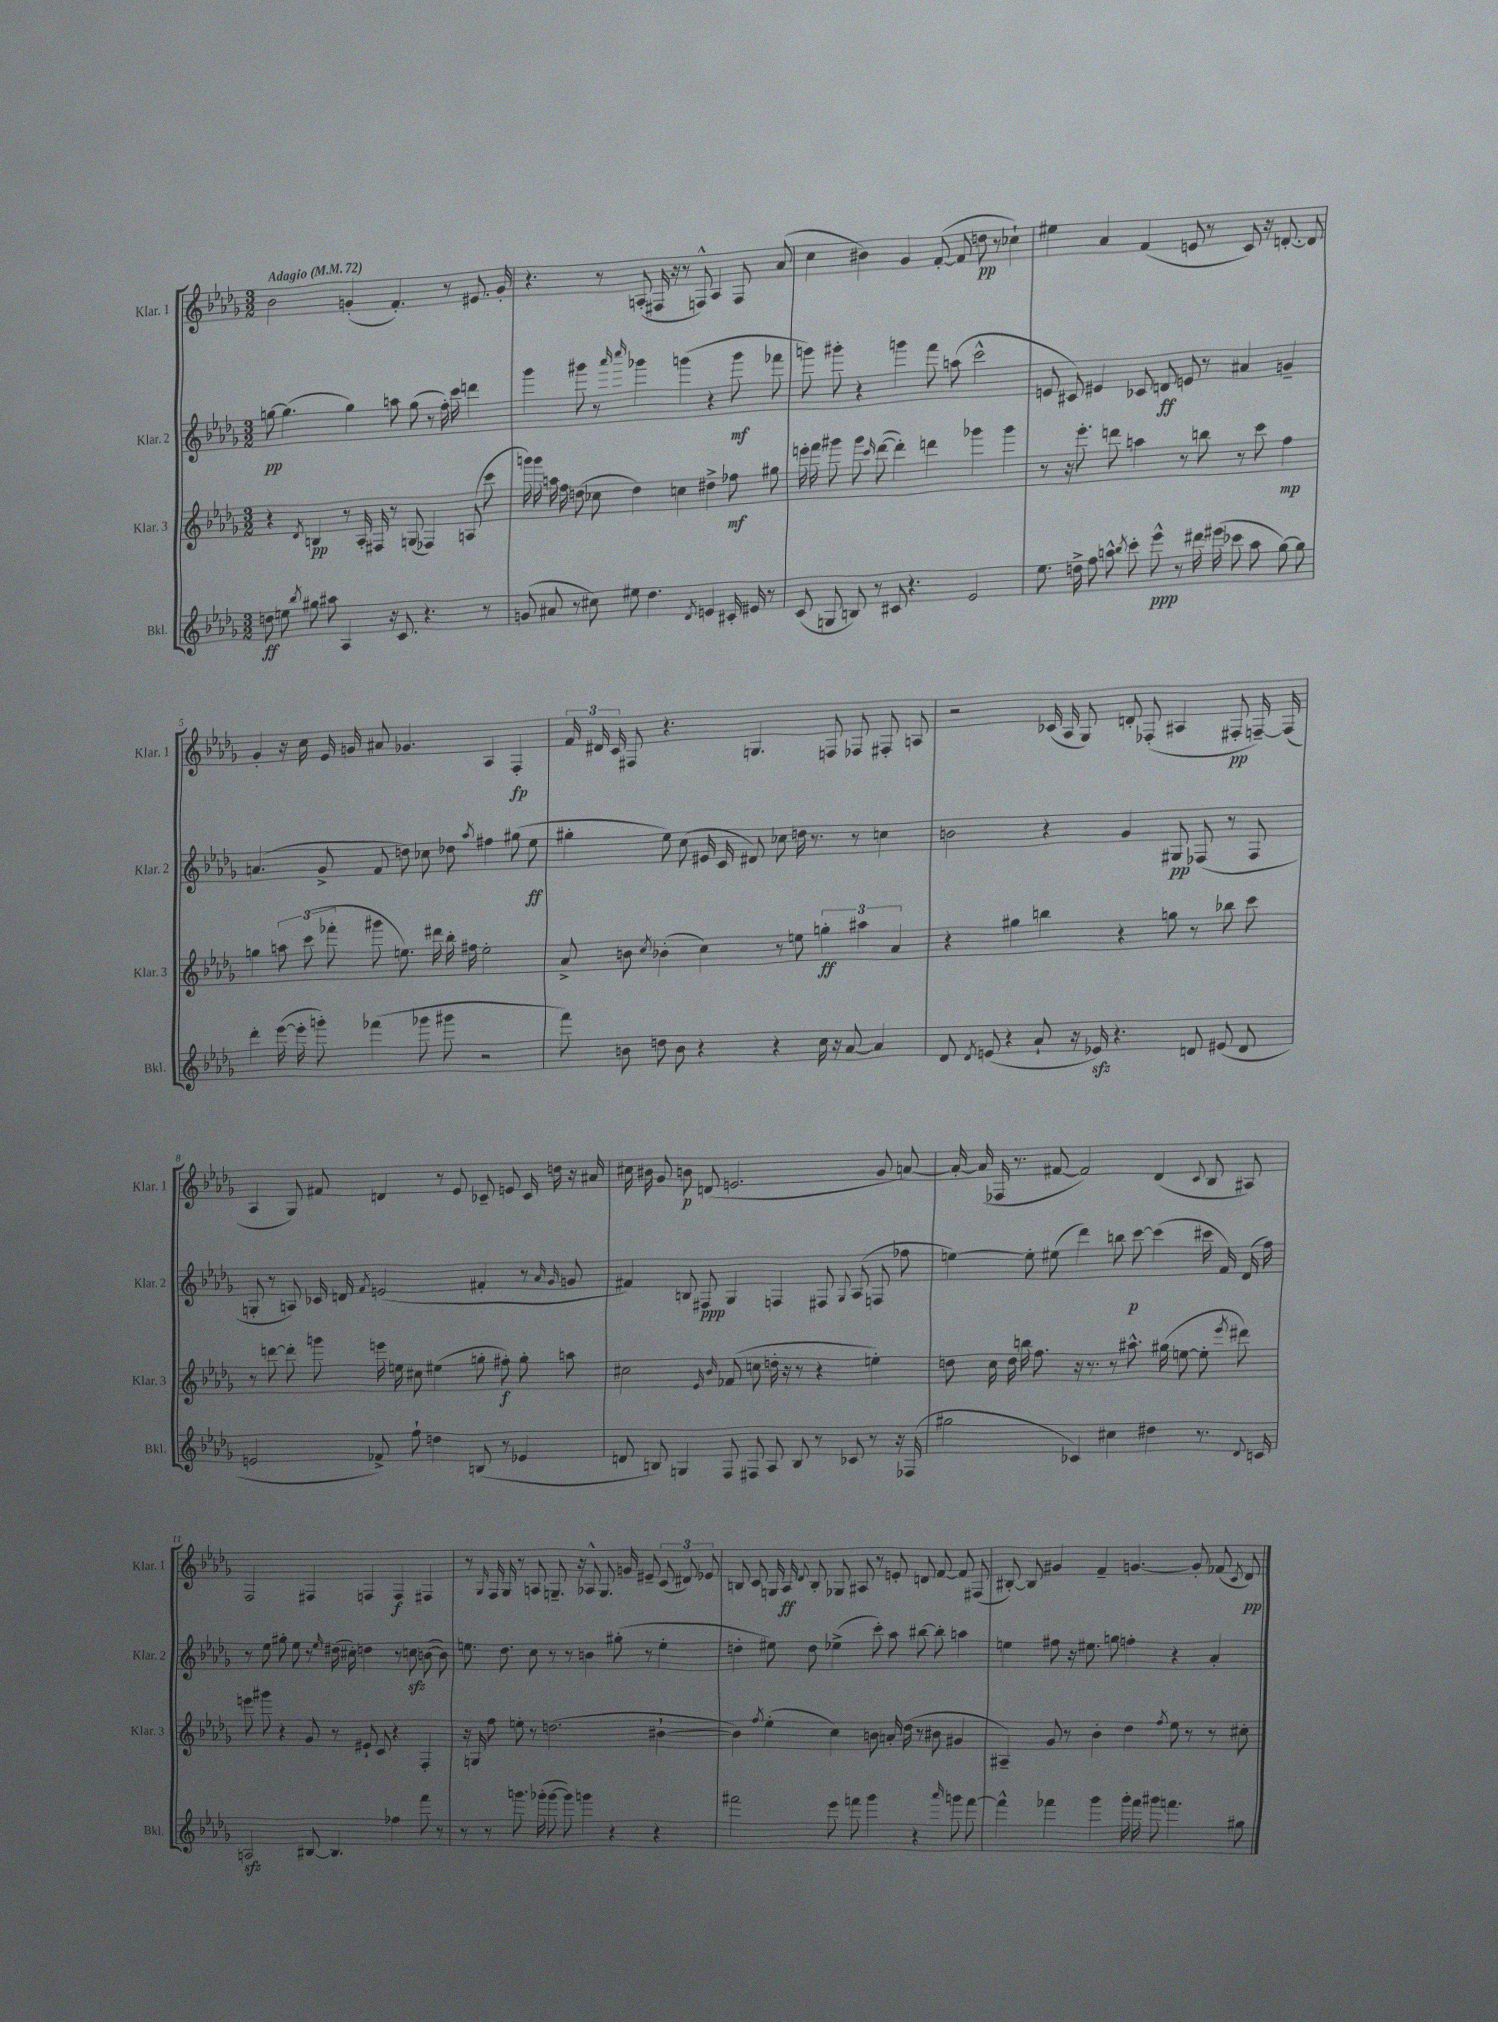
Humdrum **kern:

**kern	**kern	**kern	**kern
*staff4	*staff3	*staff2	*staff1
*clefG2	*clefG2	*clefG2	*clefG2
*k[b-e-a-d-g-]	*k[b-e-a-d-g-]	*k[b-e-a-d-g-]	*k[b-e-a-d-g-]
*M3/2	*M3/2	*M3/2	*M3/2
*MM72	*MM72	*MM72	*MM72
8dd	4r	[8gg	2b-
8ee	.	(4.gg]	.
8qbb-	8qd-	.	.
8gg#	4B	.	.
8aa#	.	.	.
4A-	8r	4gg)	(4g'
.	16A-'	.	.
.	16F#	.	.
16r	8r	8aa	4.f')
8.c	.	.	.
.	(8G	(8gg	.
4.r	4F-)	8r	.
.	.	16ff')	8r
.	.	16ccc	.
.	(8A	4ddd	8.e#
8r	8ccc	.	.
.	.	.	16g'
=	=	=	=
(8g	16ggg)	4ggg-	4.r
.	16ggg	.	.
8a#	16aa	.	.
.	16ff	.	.
8r	(8dd	8ggg#	.
8cc#)	8cc-	8r	8r
.	.	16qqaaa-	.
.	.	16qqcccc	.
8ee#	4dd)	4ggg-	(8A'
4.dd-	.	.	16F#
.	.	.	16r
.	4cc	(4ggg	8r
.	.	.	8F^^)
8qd-	.	.	.
4e	4dd#^	4r	4A
16c#'	8ff-	8ggg	8F
16e#	.	.	.
8r	8gg#	8fff-	(8a-
=	=	=	=
(8c	16eee'	8ggg)	4cc
.	16fff	.	.
8G	8ggg#	8ggg#'	.
8B)	8ggg#	4r	4b#)
.	16qqccc	.	.
8r	([8ddd-	.	.
8c#	4ddd-'])	4ggg	4g-
4.r	.	.	.
.	4ddd	8fff	([8f'
.	.	(8aa	8f]
2e-	4ggg-	2ccc^^	8dd
.	.	.	8r
.	4ggg-	.	4cc-`)
=	=	=	=
8.ee-	8r	8e	4ee#
.	16r	8c#)	.
16dd^	8.eee-'	.	.
8ff	.	4e#	4a-
8aa^^	8ddd	.	.
8qbb-	.	.	.
8ccc'	4aa	8c-	(4f
8eee-^^	.	8d	.
8r	8r	8e	8e
16ddd#	8bb	8r	8r
(16eee#	.	.	.
8ccc-	8r	4a#	8c)
8aa	8ccc	.	16r
.	.	.	[8.d'
[8gg-)	4ff	4g~	.
8gg-]	.	.	8d]
=	=	=	=
4ddd-'	4gg	(4.a	4g-'
([16eee-	12aa	.	16r
16eee-']	.	.	16cc
.	(12ccc	.	.
8ggg')	.	8g-^	16e-
.	12fff-'	.	.
.	.	.	16g
(4fff-	8ggg#	8f	8a#
.	8.ee)	8dd)	4.g-
8ggg-	.	8cc-	.
.	16ddd#	.	.
8ggg#	16bb-'	8dd-	.
.	16ff#	.	.
.	.	8qaa-	.
2r	2ee'	4ff#	4A-
.	.	(8gg#	4F'
.	.	8ee-	.
=	=	=	=
8fff)	8a-^	4gg#'	24f
.	.	.	24d#
.	.	.	24c
8b	8b	.	8F#
.	8qcc	.	.
8dd	(4b-'	8ee-)	4.r
8b	.	(8cc	.
4r	4cc)	16e#	.
.	.	16c	.
.	.	8d#)	4.G
4r	8r	8cc-	.
.	8ee	16dd	.
.	.	8.r	.
16cc	6gg'	.	8F
16r	.	.	.
[8a-	.	8r	8F-
.	6aa#	.	.
4a-]	.	4cc	8F#'
.	6a-	.	.
.	.	.	8A
=	=	=	=
8d-	4r	2b	2r
8qd-	.	.	.
(8e	.	.	.
4r	4gg#	.	.
8a-`	4bb	4r	(16c-
.	.	.	16A-
16r	.	.	8G-)
16e-)	.	.	.
4.r	4r	4g-	8d'
.	.	.	(8F-'
.	8gg	8G#	4A#
8d	8r	(8F-	.
(8e#	8bb-	8r	8F#'
8d	8ccc	8F-	[16F~)
.	.	.	(16F]
=	=	=	=
2e	8r	8G'	4A-
.	[8ddd	8r	.
.	8ddd']	8A)	8G-)
.	8ggg	16c-	8f#
.	.	16d	.
.	.	8qf	.
8f-^)	16eee	(2e	4d
.	16ee	.	.
8ff`	8cc#	.	.
4dd	(4ee#	.	8r
.	.	.	8e-
(8B	8gg'	4f#'	8c-~
8r	8ff#')	.	8e
4e-	8gg'	8r	16c-
.	.	.	16dd
.	.	16qqa-	.
.	.	16qqg-	.
.	8aa	8g	16r
.	.	.	16a#
=	=	=	=
8d	2cc#	4f#)	16cc#
.	.	.	16b#
8B)	.	.	8g-
4G	.	8B	8b
.	.	8F#	(8d
.	16qqe-	.	.
.	16qqb-	.	.
8F	(8f-	4G-	2.e
8F#	8cc	.	.
8A-	16dd'	4F	.
.	16r	.	.
8B	8r	.	.
8r	4r	8F#	.
.	.	8qqG-	.
8c-	.	(8A-	.
8r	4ee')	8F	8g-
16r	.	8ff-	[8a)
(16F-	.	.	.
=	=	=	=
2gg#	8dd	[4ee)	16a'_
.	.	.	(16a]
.	16cc	.	16F-
.	16dd	.	8.r
.	16bb	8ee']	.
.	8.ff	.	.
.	.	(8ee#	[8f#
4c-)	16r	4ddd-)	2f#])
.	8.r	.	.
4cc#	8r	8bb	.
.	8.aa#^^	[8ccc	.
4dd#	.	(4ccc]	(4d-
.	(16gg#	.	.
.	[8ee	.	.
.	.	.	8qqc
8.r	8ee']	16ccc#	8B-
.	.	16f)	.
.	8qeee-	.	.
.	8ddd#)	(16d-	8A#)
8qqd-	.	.	.
16c	.	16ff)	.
=	=	=	=
2A	8eee	8r	2F
.	8ggg#	8ee-	.
.	4r	8gg#'	.
.	.	8ee-	.
[8B#	8g-	8r	4F#
.	.	16qqee-	.
4.B#]	8r	(16dd#	.
.	.	16cc#')	.
.	8e#`	4dd	4F
.	8c	.	.
4ff-	4r	8r	4F
.	.	8cc	.
8fff	4F'	([8b	4F#
8r	.	8b])	.
=	=	=	=
8r	16r	8.ee	8r
.	16G	.	.
.	.	.	16qqG-
8r	8ff	.	16F
.	.	8.dd-	16G-
8.ggg	8ee'	.	8r
.	8r	8cc	8A
(16ggg-'	.	.	.
[8ggg-	(2.dd	8r	8.G~
8ggg-])	.	8r	.
.	.	.	16r
4ggg	.	4b	8A-^^
.	.	.	8.G
4r	.	(8gg#'	.
.	.	.	16g
.	.	8r	8e#~
4r	[4b#`	4ee'	(12c
.	.	.	12d#)
.	.	.	12e-
=	=	=	=
2fff#	4b#])	4dd'	8B
.	.	.	8c
.	8qff	.	.
.	(4ee-'	8ee#)	16G
.	.	.	16A-
.	.	.	8qqd-
.	.	8dd	8B'
8eee-	4cc)	(4ee-^	8G-
8fff	.	.	8A#
4ggg-	8b	8ccc')	8r
.	16a'	8aa-	8e'
.	(16dd-	.	.
4r	8r	[8bb#	8d
.	8b#	8bb#']	[8f
16qqaaa-	.	.	.
8ggg	4g#	4aa	8f]
[8fff	.	.	(8F#
=	=	=	=
4fff^^]	4A#~)	4ee	[8B#')
.	.	.	8B#]
4fff-	8g-	8ff#	4g#
.	8r	16r	.
.	.	8.ee#	.
4ggg-	4b-'	.	4f~
.	.	8gg	.
16ggg-'	4dd-	4ff'	[4.g
16fff-	.	.	.
8ggg#	.	.	.
.	8qff	.	.
4.fff	8ee-	4r	.
.	8r	.	8g']
.	8r	4a-'	(8f-
.	.	.	8qc
8gg#	8cc#'	.	8d-)
==	==	==	==
*-	*-	*-	*-
